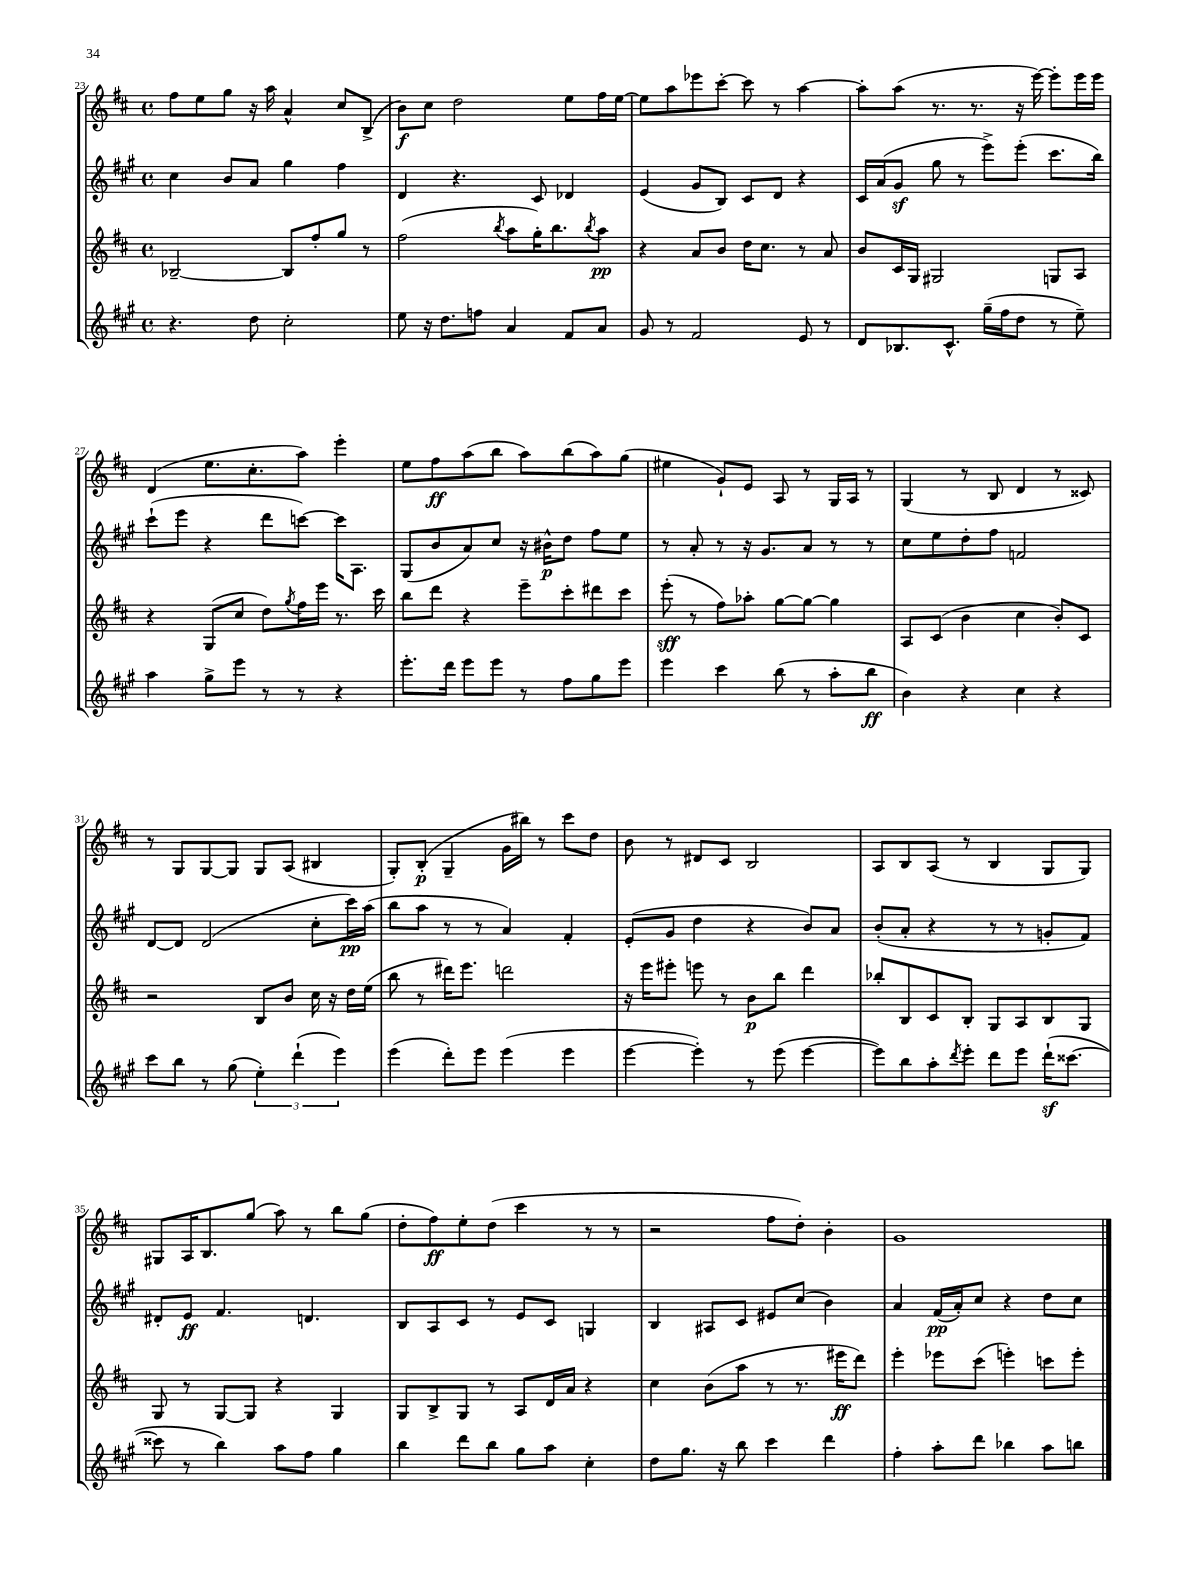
<<
\new StaffGroup <<
\new Staff = "s0" {
    \clef treble \key d \major \defaultTimeSignature \time 4/4
    fis''8 e''8 g''8 r16 a''16 a'4-^ cis''8 b8->( |
    b'8\f) cis''8 d''2 e''8 fis''16 e''16~ |
    e''8 a''8 ees'''8 cis'''8~-. cis'''8 r8 a''4~ |
    a''8-. a''8( r8. r8. r16 e'''16~) e'''8-. e'''16 e'''16 |
    d'4( e''8. cis''8.-. a''8) e'''4-. |
    e''8 fis''8\ff a''8( b''8 a''8) b''8( a''8) g''8( |
    eis''4 g'8-!) e'8 a8 r8 g16 a16 r8 |
    g4( r8 b8 d'4 r8 cisis'8) |
    r8 g8 g8~ g8 g8 a8( bis4 |
    g8-.) b8-.\p( g4-- g'16 bis''16) r8 cis'''8 d''8 |
    b'8 r8 dis'8 cis'8 b2 |
    a8 b8 a8( r8 b4 g8 g8) |
    gis8 a16 b8. g''8( a''8) r8 b''8 g''8( |
    d''8-. fis''8\ff) e''8-. d''8( cis'''4 r8 r8 |
    r2 fis''8 d''8-.) b'4-. |
    g'1 \bar "|." |
}
\new Staff = "s1" {
    \clef treble \key a \major \defaultTimeSignature \time 4/4
    cis''4 b'8 a'8 gis''4 fis''4 |
    d'4 r4. cis'8 des'4 |
    e'4( gis'8 b8) cis'8 d'8 r4 |
    cis'16 a'16( gis'8\sf gis''8 r8 e'''8->) e'''8-.( cis'''8. b''16) |
    cis'''8-!( e'''8 r4 d'''8 c'''8~) c'''16 a8. |
    gis8( b'8 a'8) cis''8 r16 bis'16-^\p d''8 fis''8 e''8 |
    r8 a'8-. r8 r16 gis'8. a'8 r8 r8 |
    cis''8 e''8 d''8-. fis''8 f'2 |
    d'8~ d'8 d'2( cis''8-. cis'''16\pp) a''16( |
    b''8 a''8 r8 r8 a'4) fis'4-. |
    e'8-.( gis'8 d''4 r4 b'8) a'8 |
    b'8-.( a'8-. r4 r8 r8 g'8-. fis'8) |
    dis'8-. e'8\ff fis'4. d'4. |
    b8 a8 cis'8 r8 e'8 cis'8 g4 |
    b4 ais8 cis'8 eis'8 cis''8( b'4) |
    a'4 fis'16\pp( a'16-.) cis''8 r4 d''8 cis''8 \bar "|." |
}
\new Staff = "s2" {
    \clef treble \key d \major \defaultTimeSignature \time 4/4
    bes2~-- bes8 fis''8-. g''8 r8 |
    fis''2( \acciaccatura { b''8 } a''8 g''16-.) b''8. \acciaccatura { b''8 } a''8\pp |
    r4 a'8 b'8 d''16 cis''8. r8 a'8 |
    b'8 cis'16 g16 gis2 g8 a8 |
    r4 g8( cis''8 d''8) \acciaccatura { g''8 } fis''16 e'''16 r8. cis'''16 |
    b''8 d'''8 r4 e'''8-- cis'''8-. dis'''8 cis'''8 |
    e'''8-.\sff( r8 fis''8) aes''8-. g''8~ g''8~ g''4 |
    a8 cis'8( b'4 cis''4 b'8-.) cis'8 |
    r2 b8 b'8 cis''16 r16 d''16 e''16( |
    b''8 r8 dis'''16) e'''8. d'''2 |
    r16 e'''16 eis'''8-. e'''8 r8 b'8\p b''8 d'''4 |
    bes''8-. b8 cis'8 b8-. g8 a8 b8 g8 |
    g8 r8 g8~ g8 r4 g4 |
    g8 b8-> g8 r8 a8 d'16 a'16 r4 |
    cis''4 b'8( a''8 r8 r8. eis'''16\ff d'''8) |
    e'''4-. ees'''8 cis'''8( e'''4-.) c'''8 e'''8-. \bar "|." |
}
\new Staff = "s3" {
    \clef treble \key a \major \defaultTimeSignature \time 4/4
    r4. d''8 cis''2-. |
    e''8 r16 d''8. f''8 a'4 fis'8 a'8 |
    gis'8 r8 fis'2 e'8 r8 |
    d'8 bes8. cis'8.-^ gis''16--( fis''16 d''8 r8 e''8--) |
    a''4 gis''8-> e'''8 r8 r8 r4 |
    e'''8.-. d'''16 e'''8 e'''8 r8 fis''8 gis''8 e'''8 |
    e'''4 cis'''4 b''8( r8 a''8-. b''8\ff |
    b'4) r4 cis''4 r4 |
    cis'''8 b''8 r8 gis''8( \tuplet 3/2 { e''4-.) d'''4-!( e'''4) } |
    e'''4( d'''8-.) e'''8 e'''4( e'''4 |
    e'''4~ e'''4-.) r8 e'''8( e'''4~ |
    e'''8) b''8 a''8-. \acciaccatura { d'''8 } e'''8-. d'''8 e'''8 d'''16-!\sf( cisis'''8.~ |
    cisis'''8 r8 b''4) a''8 fis''8 gis''4 |
    b''4 d'''8 b''8 gis''8 a''8 cis''4-. |
    d''8 gis''8. r16 b''8 cis'''4 d'''4 |
    fis''4-. a''8-. d'''8 bes''4 a''8 b''8 \bar "|." |
}
>>
>>
\layout { \context { \Score currentBarNumber = #23 } }
